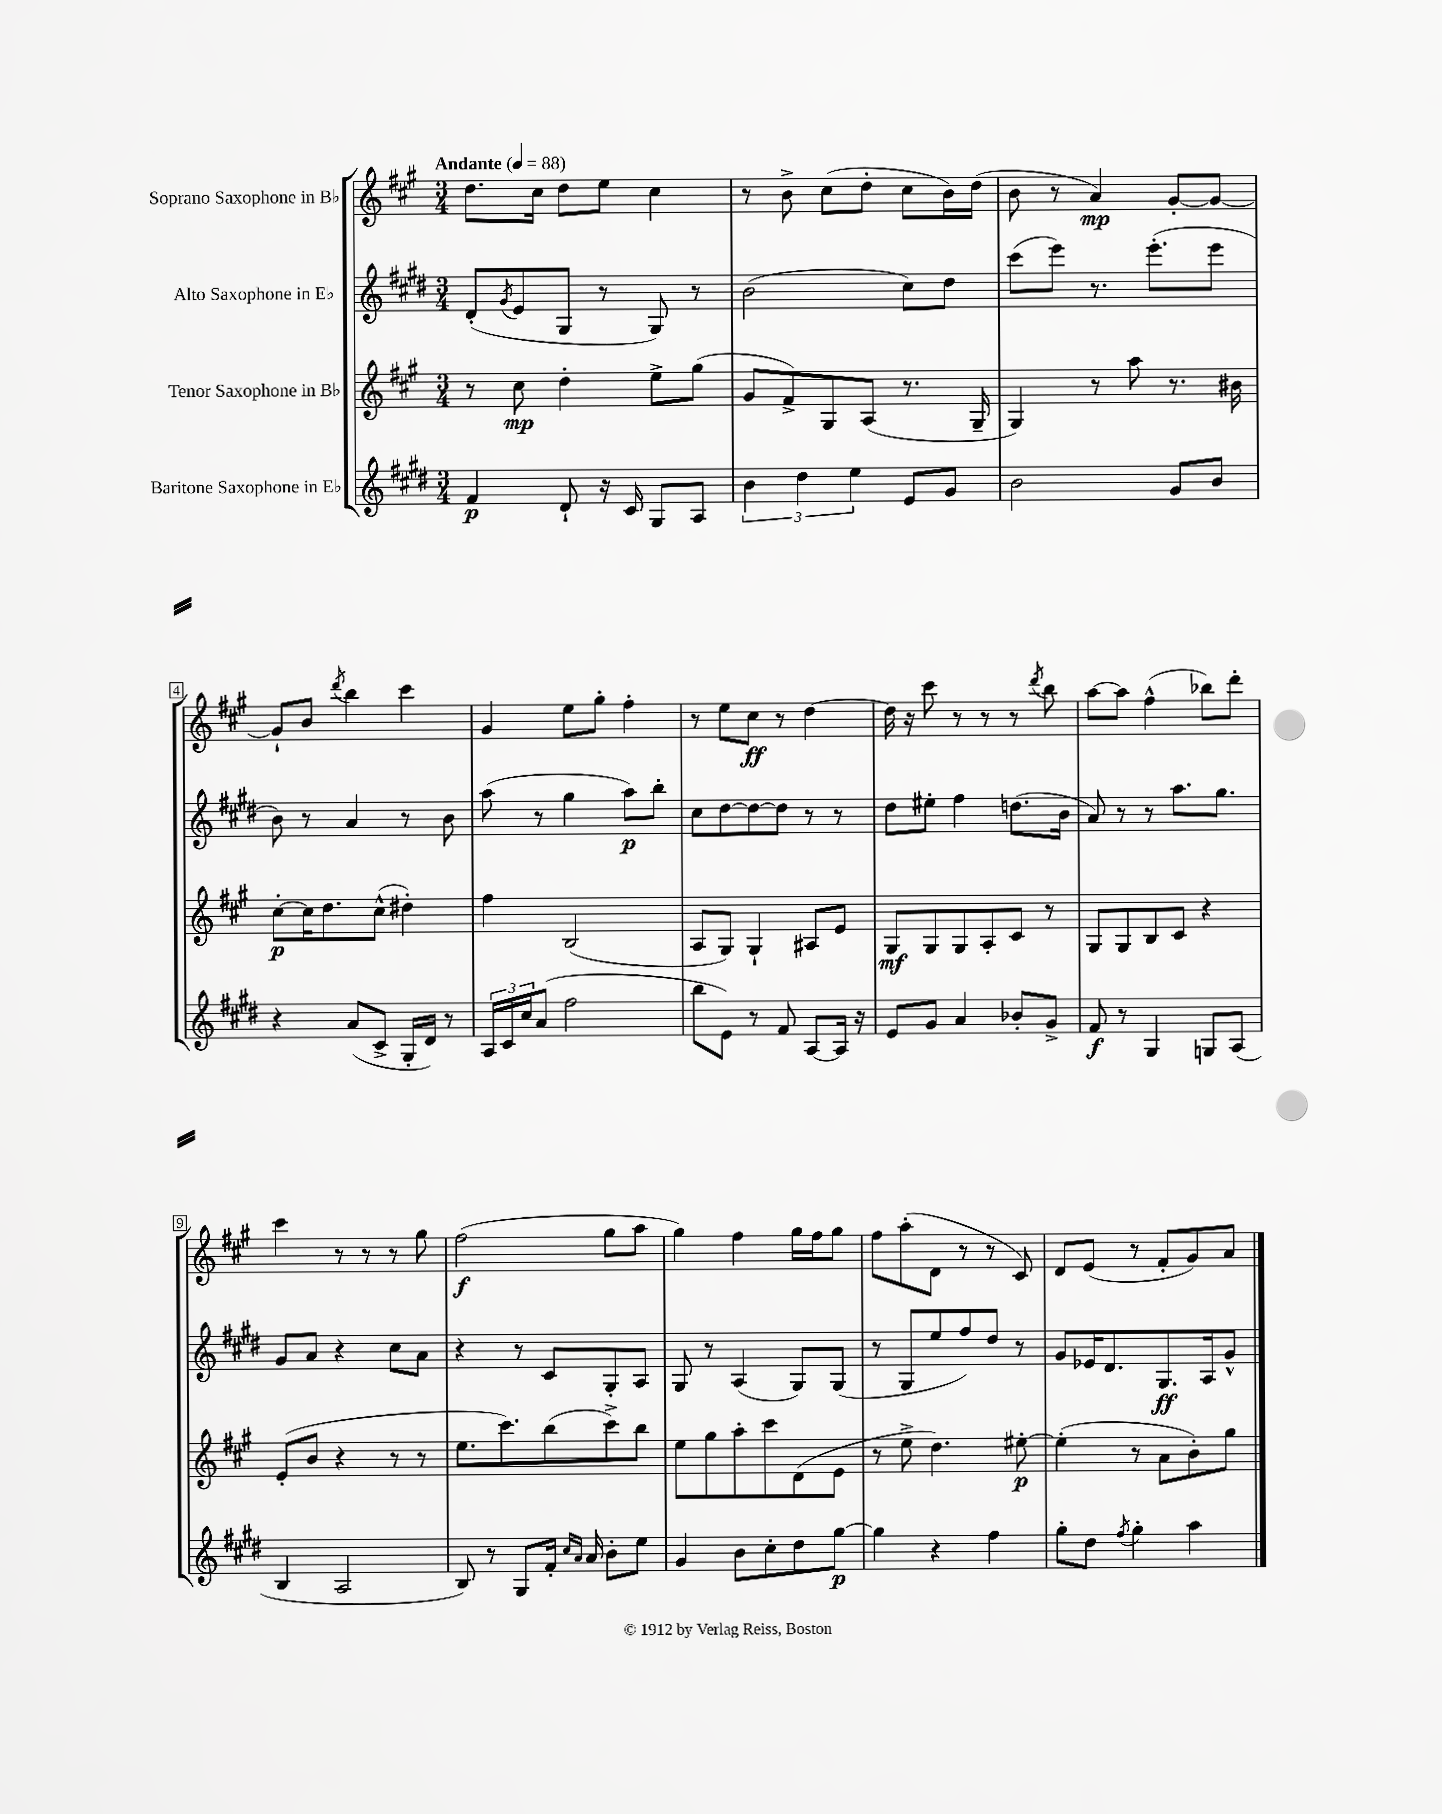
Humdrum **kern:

**kern	**kern	**kern	**kern
*staff4	*staff3	*staff2	*staff1
*clefG2	*clefG2	*clefG2	*clefG2
*k[f#c#g#d#]	*k[f#c#g#]	*k[f#c#g#d#]	*k[f#c#g#]
*M3/4	*M3/4	*M3/4	*M3/4
*MM88	*MM88	*MM88	*MM88
4f#/	8r	(8d#'/L	8.dd\L
.	.	8qg#/	.
.	8cc#\	8e/	.
.	.	.	16cc#\Jk
8d#`/	4dd'\	8G#/J	8dd\L
16r	.	8r	8ee\J
16c#/	.	.	.
8G#/L	8ee^\L	8G#/)	4cc#\
8A/J	(8gg#\J	8r	.
=	=	=	=
6b\	8g#/L	(2b\	8r
.	8f#^/)	.	8b^\
6dd#\	.	.	.
.	8G#/	.	(8cc#\L
6ee\	.	.	.
.	(8A/J	.	8dd'\J
8e/L	8.r	8cc#\L)	8cc#\L
8g#/J	.	8dd#\J	16b\L)
.	16G#~/	.	(16dd\JJ
=	=	=	=
2b\	4G#/)	(8ccc#\L	8b\
.	.	8eee\J)	8r
.	8r	8.r	4a/)
.	8aa\	.	.
.	.	(8.eee'\L	.
8g#/L	8.r	.	[8g#'/L
8b/J	.	8eee\J	8g#/_J
.	16b#\	.	.
=	=	=	=
4r	[8cc#'\L	8b\)	8g#`/]L
.	16cc#\]K	8r	8b/J
.	8.dd\	.	.
.	.	.	8qddd/
(8a/L	.	4a/	4bb\
8c#^/J	(8cc#^^\J	.	.
16G#'/LL	4dd#'\)	8r	4ccc#\
16d#/JJ)	.	.	.
8r	.	8b\	.
=	=	=	=
24A/LL	4ff#\	(8aa\	4g#/
24c#/	.	.	.
24cc#/J	.	.	.
(8a/J	.	8r	.
2ff#\	(2B/	4gg#\	8ee\L
.	.	.	8gg#'\J
.	.	8aa\L)	4ff#'\
.	.	8bb'\J	.
=	=	=	=
8bb\L	8A/L	8cc#\L	8r
8e\J)	8G#/J)	[8dd#\	8ee\L
8r	4G#`/	8dd#\_	8cc#\J
8f#/	.	8dd#\]J	8r
[8A/L	8A#/L	8r	[4dd\
16A/]Jk	8e/J	8r	.
16r	.	.	.
=	=	=	=
8e/L	8G#/L	8dd#\L	16dd\]
.	.	.	16r
8g#/J	8G#/	8ee#'\J	8ccc#\
4a/	8G#/	4ff#\	8r
.	8A'/	.	8r
8b-'/L	8c#/J	(8.dd\L	8r
.	.	.	8qddd/
8g#^/J	8r	.	8bb\
.	.	16b\Jk	.
=	=	=	=
8f#/	8G#/L	8a/)	[8aa\L
8r	8G#/	8r	8aa\]J
4G#/	8B/	8r	(4ff#^^\
.	8c#/J	8.aa\L	.
8G/L	4r	.	8bb-\L)
.	.	8.gg#\J	.
(8A/J	.	.	8ddd'\J
=	=	=	=
4B/	(8e'/L	8g#/L	4ccc#\
.	8b/J	8a/J	.
2A/	4r	4r	8r
.	.	.	8r
.	8r	8cc#\L	8r
.	8r	8a\J	8gg#\
=	=	=	=
8B/)	8.ee\L	4r	(2ff#\
8r	.	.	.
.	8.ccc#\)	.	.
8G#/L	.	8r	.
16f#'/Jk	(8bb\	8c#/L	.
16qqcc#/LL	.	.	.
16qqa/JJ	.	.	.
16a/	.	.	.
8b'\L	8ccc#^\)	8G#'/	8gg#\L
8ee\J	8bb\J	8A/J	8aa\J
=	=	=	=
4g#/	8ee\L	8G#/	4gg#\)
.	8gg#\	8r	.
8b\L	8aa'\	(4A/	4ff#\
8cc#'\	8ccc#\	.	.
8dd#\	(8d\	8G#/L)	16gg#\LL
.	.	.	16ff#\J
[8gg#\J	8e\J	(8G#/J	8gg#\J
=	=	=	=
4gg#\]	8r	8r	8ff#\L
.	8ee^\	8G#/L	(8aa'\
4r	4.dd\)	8ee/	8d\J
.	.	8ff#/)	8r
4ff#\	.	8dd#/J	8r
.	[8ee#'\	8r	8c#/)
=	=	=	=
8gg#'\L	(4ee#'\]	8g#/L	8d/L
8dd#\J	.	16e-/K	(8e/J
.	.	8.d#/	.
8qff#/	.	.	.
4gg#'\	8r	.	8r
.	8a\L	8.G#/	8f#'/L
4aa\	8b'\)	.	8g#/)
.	.	16A/k	.
.	8gg#\J	8g#^^/J	8a/J
==	==	==	==
*-	*-	*-	*-
